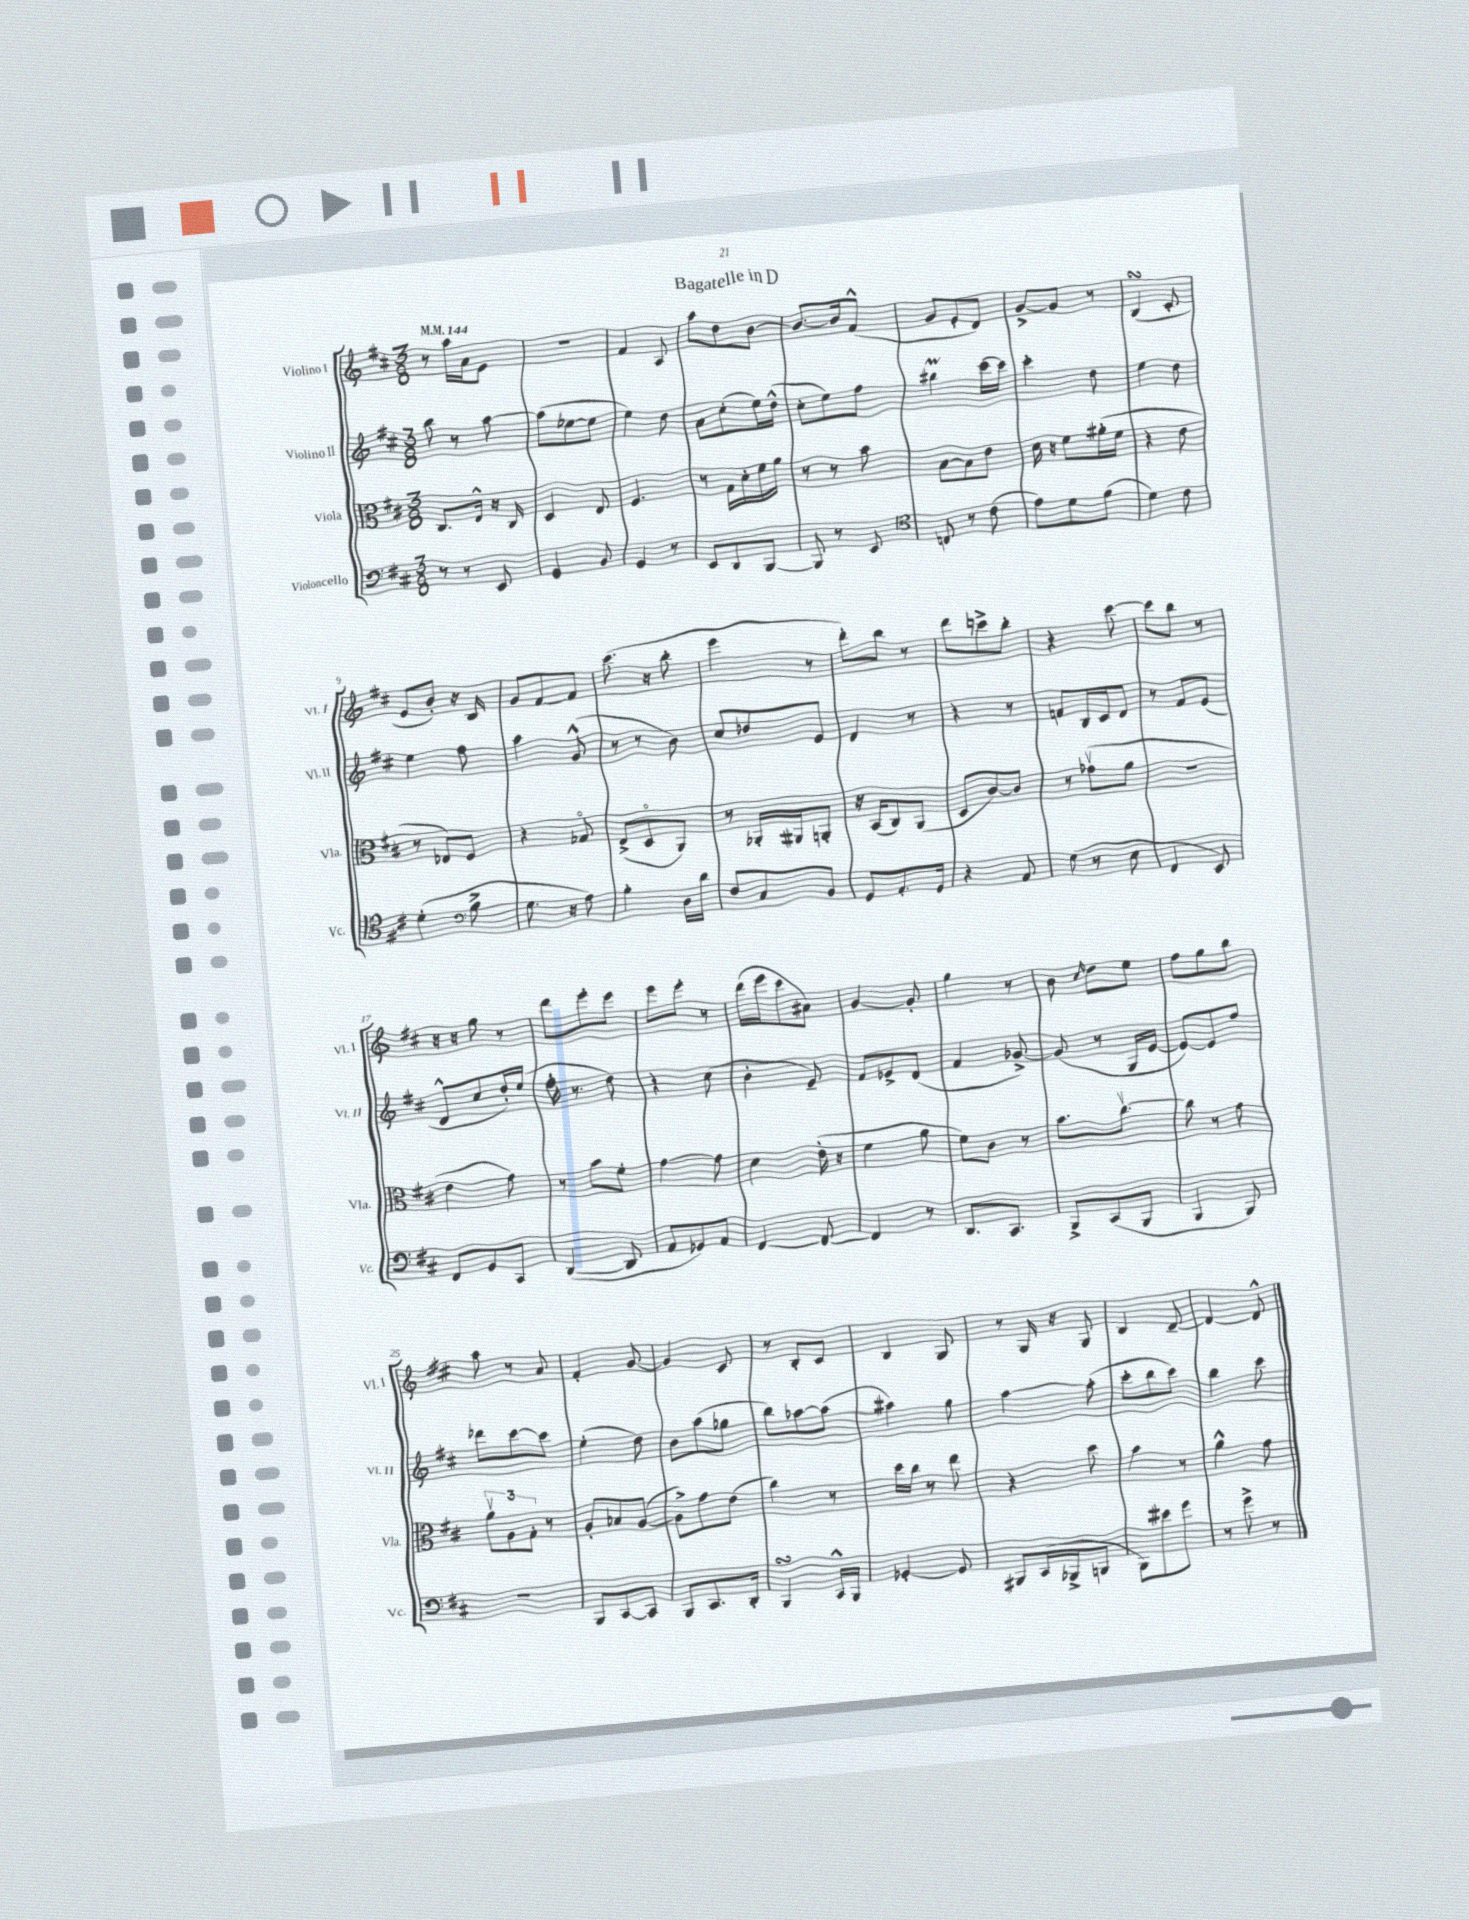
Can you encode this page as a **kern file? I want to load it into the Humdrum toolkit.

**kern	**kern	**kern	**kern
*staff4	*staff3	*staff2	*staff1
*clefF4	*clefC3	*clefG2	*clefG2
*k[f#c#]	*k[f#c#]	*k[f#c#]	*k[f#c#]
*M3/8	*M3/8	*M3/8	*M3/8
*MM144	*MM144	*MM144	*MM144
8r	8.C#	8bb	8r
8r	.	8r	16aa
.	16E^^	.	16a
8EE	16r	[8aa	8e
.	16C#	.	.
=	=	=	=
4GG	4D	(8aa]	4.r
.	.	[8ee-	.
8BB	8E	8ee-]	.
=	=	=	=
4GG	4.F#	4ee)	4f#
8r	.	8dd	8A
=	=	=	=
8EE	8r	8a	8aa
8DD	16G	(8cc#'	8dd
.	16d'	.	.
[8BBB	16f#	16ee)	[8b
.	16a	(16dd^^	.
=	=	=	=
8BBB]	8r	8cc#'	8.b_
8r	8r	8ee)	.
.	.	.	16b]
8EE	8b	8ff#	(8f#^^
=	=	=	=
*clefC4	*	*	*
8C	[8B	4bb#	8g
8r	8B]	.	8e'
(8c#	8e	[16ccc#	8d)
.	.	16ccc#]	.
=	=	=	=
8e)	16d	4ccc#'	[8g^
.	16r	.	.
8d	8f#	.	8g]
(8f#	(16a#'	8dd	8r
.	16f#	.	.
=	=	=	=
4d)	4r	4ee	(4B
8c#	8e	8dd	8c#'
=	=	=	=
(4d'	8r	4ee	8e
.	8E-)	.	8b')
*clefF4	*	*	*
8B^	8F#	8ff#	16r
.	.	.	16B
=	=	=	=
8.G	4r	4aa	8g
.	.	.	[8f#
16r	.	.	.
8A)	8G-o	(8g^^	8f#]
=	=	=	=
4B'	(8E^	8r	(8.ccc#
.	8Do	8r	.
.	.	.	16r
16D	8AA)	8b)	8bb'
16d	.	.	.
=	=	=	=
8F#	8r	8cc#	4eee
8C#	16AA-'	8dd-	.
.	16AA#	.	.
8BB	8AA'	8e	8r
=	=	=	=
8GG	16r	4d	8ddd')
.	(16BB	.	.
8.AA'	8C#)	.	8bb
.	(8AA	8r	8r
16GG	.	.	.
=	=	=	=
4r	8D	4r	8ddd
.	[8c#)	.	8ccc^
8AA	8c#]	8r	8bb'
=	=	=	=
(8G	8r	8f	4r
8r	(8g-v	16B	.
.	.	16c#	.
8E	8a	8d	[8ccc#
=	=	=	=
4FF#	4.r	8r	8ccc#]
.	.	8f#	8bb
8EE)	.	(8e	8r
=	=	=	=
8FF#	4e	8d^^	16r
.	.	.	16r
8GG	.	8cc#	8gg
8CC#	8g)	16dd')	8r
.	.	(16ee	.
=	=	=	=
([4DD	8r	16ff#'	8ddd
.	.	8.r	.
.	8b	.	8eee'
8DD]	8f#'	8dd)	8eee
=	=	=	=
8AA	[4g	4r	8eee
8GG-)	.	.	8eee'
8AA	8g]	(8cc#	8r
=	=	=	=
[4FF#	4d	4b'	(16ddd
.	.	.	16eee
.	.	.	8ccc#
8FF#_	(16e'	8e~)	8a#)
.	16r	.	.
=	=	=	=
4FF#]	4f#	8f#	[4g
.	.	8e-^	.
8r	8a	(8d	8g']
=	=	=	=
8.DD	8f#)	4f#	4gg
.	8c#	.	.
8.CC#	.	.	.
.	8r	[8g-^)	8r
=	=	=	=
8BBB^	8.b	(8g-]	8b
.	.	.	16qqcc#
(8CC#	.	8r	8dd
.	[8.cc#v	.	.
8BBB	.	16G	8ee
.	.	[16e	.
=	=	=	=
4BBB	8cc#]	8e_)	8ff#
.	8r	8e]	8gg
8BBB)	8g	8ff#	8bb
=	=	=	=
4.r	12av	8ddd-	8aa
.	12A	.	.
.	.	[8ccc#	8r
.	12G'	.	.
.	8r	8ccc#]	8a
=	=	=	=
8BBB	8A'	(4ee'	4f#'
[8CC#	8B-	.	.
8CC#]	([8A	8dd)	[8g
=	=	=	=
8BBB	8A^])	8b	4g]
8.CC#	8g	(8aa	.
.	(8e	8gg-	8c#
16DD'	.	.	.
=	=	=	=
4BBB	4cc#)	8bb)	8r
.	.	[8aa-	8B'
16CC#^^	8r	(8aa-]	8c#
16BBB	.	.	.
=	=	=	=
[4GG-'	16dd	4aa#)	4B
.	16cc#	.	.
.	8r	.	.
8GG-]	8ee	8gg	8G
=	=	=	=
8BBB#	4r	[4aa	8r
(16CC#	.	.	16G
16BBB-^	.	.	16r
8BBB	8dd	(8aa']	8G
=	=	=	=
8BBB)	4b	8ccc#'	4B
8e#	.	8bb	.
8g	8r	8ccc#)	[8d~
=	=	=	=
8r	4a^^	4bb	4d_
8g^	.	.	.
8r	8g	8ccc#	8d^^]
==	==	==	==
*-	*-	*-	*-
